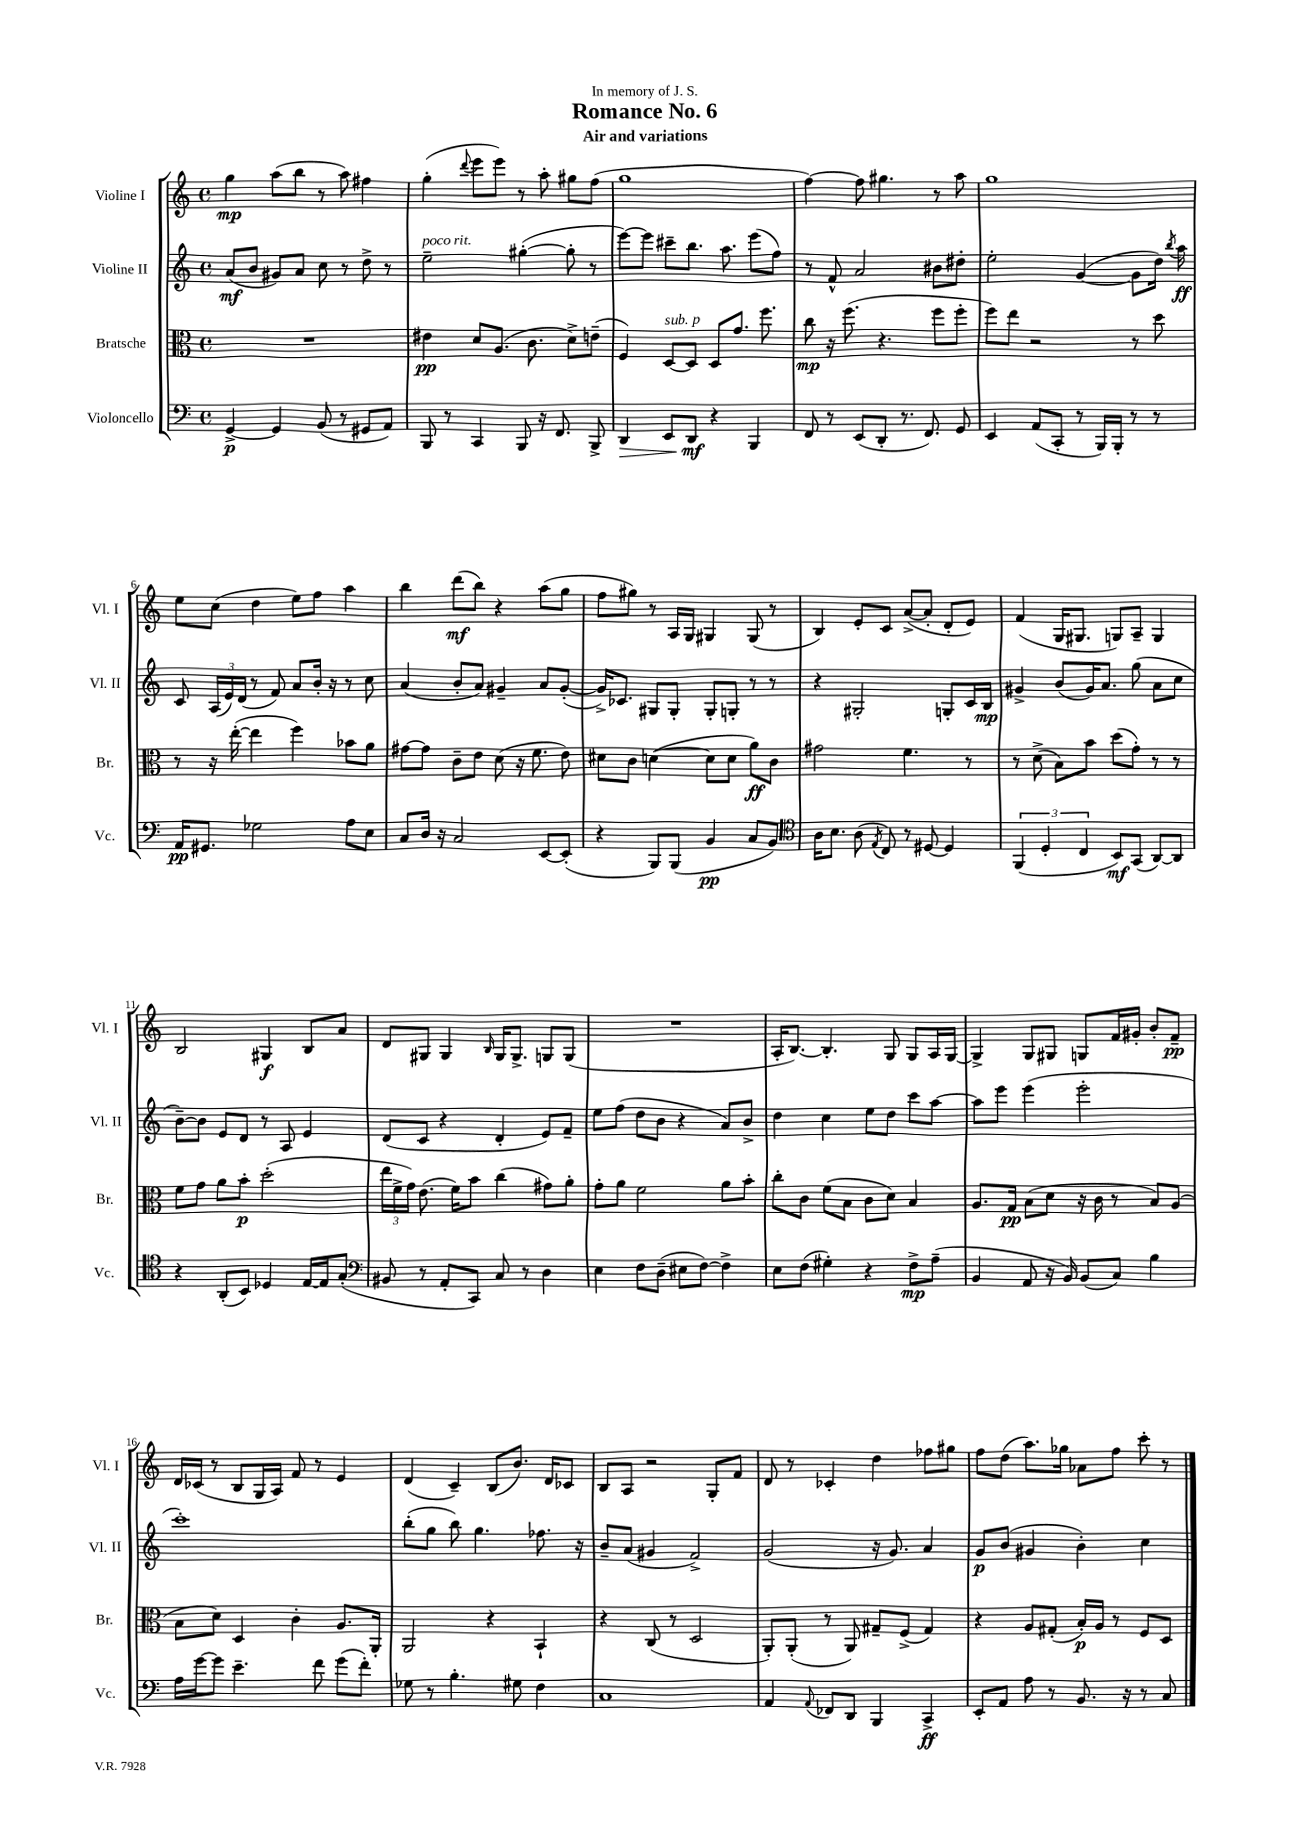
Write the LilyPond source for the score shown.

\header { title = "Romance No. 6" subtitle = "Air and variations" dedication = "In memory of J. S." }
<<
\new StaffGroup <<
\new Staff = "s0" \with { instrumentName = "Violine I" shortInstrumentName = "Vl. I" } {
    \clef treble \key c \major \defaultTimeSignature \time 4/4
    \autoBeamOff g''4\mp a''8[( b''8] r8 a''8) fis''4 |
    g''4-.( \appoggiatura { d'''8 } e'''8[ e'''8]) r8 a''8-. gis''8[ f''8]( |
    g''1 |
    f''4~) f''8 gis''4. r8 a''8 |
    g''1 |
    e''8[ c''8]( d''4 e''8[) f''8] a''4 |
    b''4 d'''8[\mf( b''8]) r4 a''8[( g''8] |
    f''8[ gis''8]) r8 a16[ g16] gis4 gis8( r8 |
    b4) e'8[-. c'8] a'8[~->( a'8]-. d'8[-. e'8]) |
    f'4( g16[ gis8.] g8[) a8]-- g4 |
    b2 gis4\f b8[ a'8] |
    d'8[ gis8] gis4 \grace { b16 } gis16[ gis8.]-> g8[ g8]( |
    R1 |
    a16[-. b8.]~) b4.-. g8 g8[ a16 g16]~ |
    g4-> g8[ gis8] g8[ f'16 gis'16]-. b'8[-. f'8]--\pp |
    d'16[ ces'16]( r8 b8[ g16 a16]) f'8 r8 e'4 |
    d'4( c'4--) b8[( b'8.]) d'16[ ces'8] |
    b8[ a8] r2 g8[-. f'8] |
    d'8 r8 ces'4-. d''4 fes''8[ gis''8] |
    f''8[ d''8]( a''8.[) ges''16] aes'8[ f''8] c'''8-. r8 \bar "|." |
}
\new Staff = "s1" \with { instrumentName = "Violine II" shortInstrumentName = "Vl. II" } {
    \clef treble \key c \major \defaultTimeSignature \time 4/4
    \autoBeamOff a'8[\mf( b'8] gis'8[) a'8] c''8 r8 d''8-> r8 |
    e''2--^\markup { \italic "poco rit." } gis''4~-.( gis''8-. r8 |
    e'''8[~) e'''8] cis'''8[-- b''8.] a''8. e'''8[( f''8]) |
    r8 f'8-^ a'2 bis'8[ dis''8]-. |
    e''2-. g'4~( g'8[ d''16]) \acciaccatura { b''8 } a''16\ff |
    c'8 \tuplet 3/2 { a16[( e'16) d'16]( } r8 f'8) a'8[ b'16]-. r16 r8 c''8 |
    a'4( b'8[-. a'8]) gis'4-- a'8[ gis'8]~-.( |
    gis'16[->) ces'8.] gis8[ gis8]-. gis8[-. g8]-. r8 r8 |
    r4 gis2-. g8[-. c'16 b16]\mp |
    gis'4-> b'8[( gis'16) a'8.] g''8( a'8[ c''8] |
    b'8[~--) b'8] e'8[ d'8] r8 a8 e'4 |
    d'8[( c'8] r4 d'4-. e'8[) f'8]-- |
    e''8[ f''8]( d''8[ b'8] r4 a'8[) b'8]-> |
    d''4 c''4 e''8[ d''8] c'''8[ a''8]~ |
    a''8[ e'''8] e'''4( e'''2-. |
    c'''1-.) |
    b''8[-.( g''8] b''8) g''4. fes''8. r16 |
    b'8[-- a'8]( gis'4 f'2->) |
    g'2( r16 g'8.) a'4 |
    g'8[\p b'8]( gis'4 b'4-.) c''4 \bar "|." |
}
\new Staff = "s2" \with { instrumentName = "Bratsche" shortInstrumentName = "Br." } {
    \clef alto \key c \major \defaultTimeSignature \time 4/4
    \autoBeamOff R1 |
    eis'4\pp d'8[ a8.]( c'8. d'8[->) e'8]--( |
    f4) d8[~^\markup { \italic "sub. p" } d8] d8[ g'8.] f''8. |
    c''8\mp r16 f''8.( r4. f''8[ f''8]-. |
    f''8[) e''8] r2 r8 d''8 |
    r8 r16 e''16~-.( e''4 f''4) bes'8[ a'8] |
    gis'8[~ gis'8] c'8[-- e'8] d'8( r16 f'8. e'8) |
    dis'8[ c'8] d'4~( d'8[ d'8] a'8[\ff) c'8] |
    gis'2 f'4. r8 |
    r8 d'8->( b8[) b'8] d''8[( g'8]-.) r8 r8 |
    f'8[ g'8] a'8[ b'8]-.\p d''2-.( |
    \tuplet 3/2 { e''16[ f'16-> g'16]) } e'8.( f'16[) b'8] c''4( gis'8[) a'8]-. |
    g'8[-. a'8] f'2 a'8[ b'8]-. |
    c''8[-. c'8] f'8[( b8] c'8[ d'8]) b4 |
    a8.[ g16]\pp b8[( d'8] r16 c'16 r8 b8[) a8]( |
    b8[ d'8]) d4 c'4-. a8.[ a,16]-. |
    a,2 r4 b,4-! |
    r4 c8( r8 d2 |
    a,8[-.) a,8]-.( r8 a,8) gis8[-- f8]->( gis4) |
    r4 a8[ gis8]-.( b16[-.\p) a16] r8 f8[ d8] \bar "|." |
}
\new Staff = "s3" \with { instrumentName = "Violoncello" shortInstrumentName = "Vc." } {
    \clef bass \key c \major \defaultTimeSignature \time 4/4
    \autoBeamOff g,4~->\p g,4 b,8( r8 gis,8[ a,8]) |
    b,,8 r8 c,4 b,,8 r16 f,8. b,,8-> |
    d,4\> e,8[ d,8]\mf\! r4 b,,4 |
    f,8 r8 e,8[( d,8]-. r8. f,8.) g,8 |
    e,4 a,8[( c,8]-. r8 b,,16[) b,,16]-. r8 r8 |
    a,16[\pp gis,8.] ges2 a8[ e8] |
    c8[ d16] r16 c2 e,8[~ e,8]-.( |
    r4 b,,8[) b,,8]( b,4\pp c8[ b,8]) |
    \clef tenor a16[ b8.] a8( \acciaccatura { e8 } c8) r8 dis8~ dis4 |
    \tuplet 3/2 { f,4( d4-. c4 } b,8[\mf) g,8]( a,8[~) a,8] |
    r4 a,8[-.( b,8]) des4 e16[~ e16 g8]-.( |
    \clef bass bis,8 r8 a,8[-. c,8]) c8 r8 d4 |
    e4 f8[ d8]--( eis8[ f8]~) f4-> |
    e8[ f8]( gis4-.) r4 f8[->\mp a8]--( |
    b,4 a,8 r16 b,16) b,8[( c8]) b4 |
    a16[ g'16~ g'8] e'4.-- f'8 g'8[( f'8]-.) |
    ges8 r8 b4.-. gis8 f4 |
    c1 |
    a,4 \appoggiatura { a,8 } fes,8[ d,8] b,,4 c,4->\ff |
    e,8[-. a,8] a8 r8 b,8. r16 r8 c8 \bar "|." |
}
>>
>>
